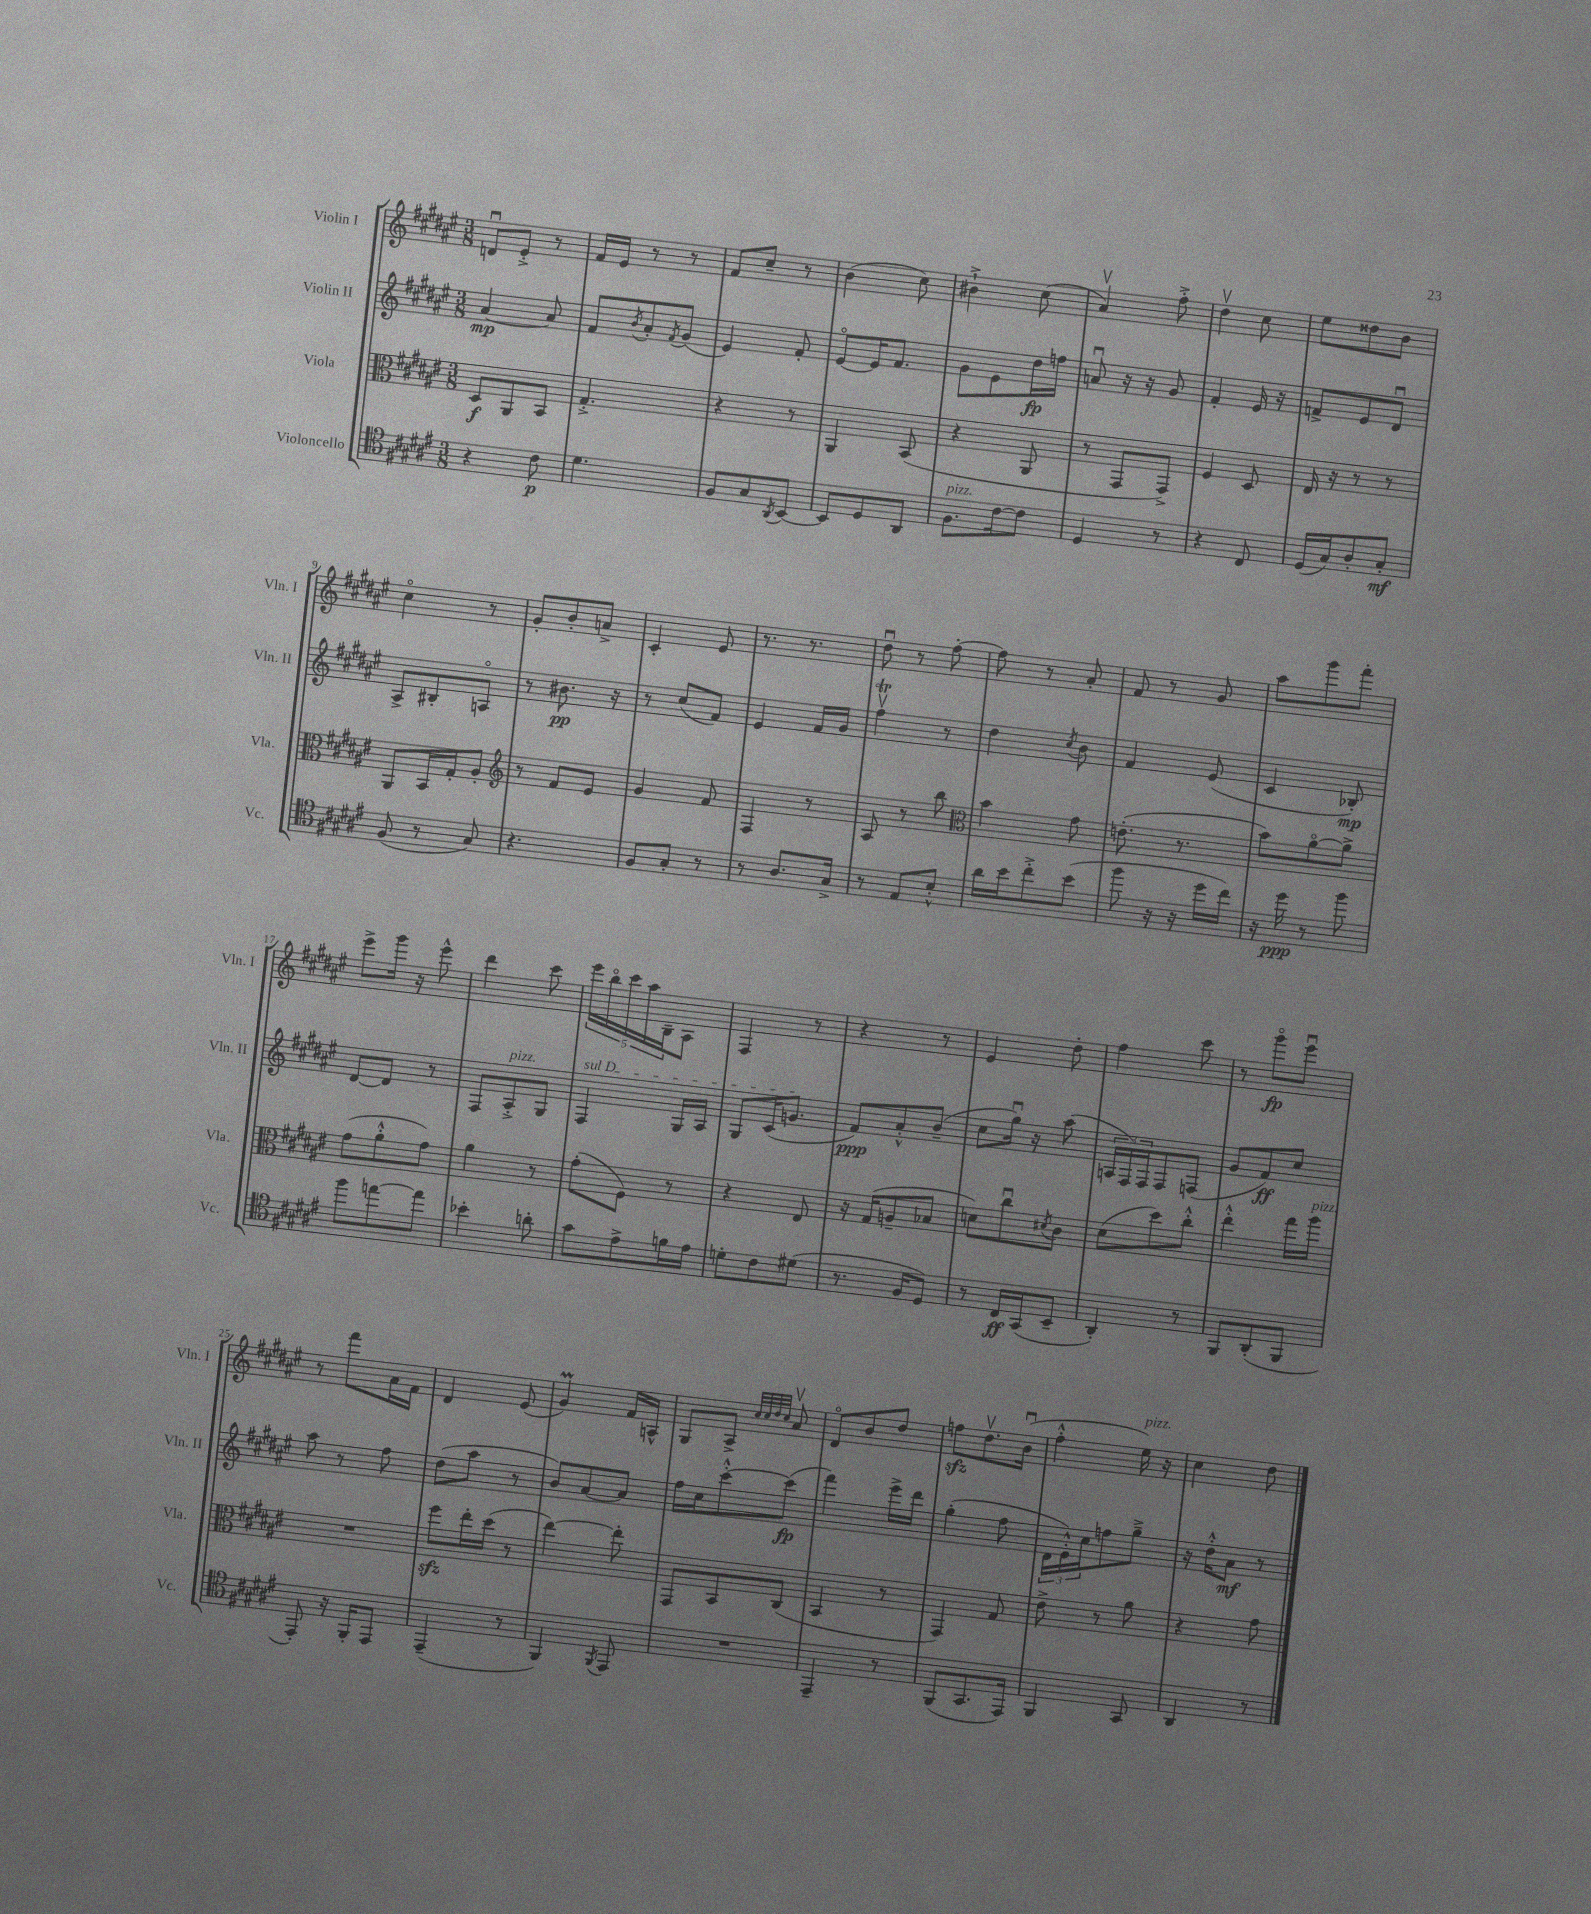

**kern	**dynam	**kern	**dynam	**kern	**dynam	**kern	**dynam
*part4	*part4	*part3	*part3	*part2	*part2	*part1	*part1
*staff4	*staff4	*staff3	*staff3	*staff2	*staff2	*staff1	*staff1
*I"Violoncello	*	*I"Viola	*	*I"Violin II	*	*I"Violin I	*
*I'Vc.	*	*I'Vla.	*	*I'Vln. II	*	*I'Vln. I	*
*clefC4	*	*clefC3	*	*clefG2	*	*clefG2	*
*k[f#c#g#d#a#e#]	*	*k[f#c#g#d#a#e#]	*	*k[f#c#g#d#a#e#]	*	*k[f#c#g#d#a#e#]	*
*M3/8	*	*M3/8	*	*M3/8	*	*M3/8	*
=1	=1	=1	=1	=1	=1	=1	=1
4r	.	8D#/L	f	[4a#/	mp	8dnu/L	.
.	.	8AA#/	.	.	.	8e#'^/J	.
8c#\	p	8BB/J	.	8a#/]	.	8r	.
=2	=2	=2	=2	=2	=2	=2	=2
4.d#\	.	4.G#'^/	.	8f#/L	.	16f#/LL	.
.	.	.	.	.	.	16e#/JJ	.
.	.	.	.	8qb/	.	.	.
.	.	.	.	8a#'/	.	8r	.
.	.	.	.	8qf#/	.	.	.
.	.	.	.	(8g#/J	.	8r	.
=3	=3	=3	=3	=3	=3	=3	=3
8F#/L	.	4r	.	4e#/)	.	8f#/L	.
8G#/	.	.	.	.	.	8cc#~/J	.
8qAA#/	.	.	.	.	.	.	.
[8BB/J	.	8r	.	8f#'/	.	8r	.
=4	=4	=4	=4	=4	=4	=4	=4
8BB/L]	.	4AA#/	.	[8e#/L	.	(4b\	.
8D#/	.	.	.	16e#/K]	.	.	.
.	.	.	.	8.f#/J	.	.	.
8AA#/J	.	(8BB/	.	.	.	8cc#\)	.
=5	=5	=5	=5	=5	=5	=5	=5
!LO:TX:a:i:t=pizz.	!	!	!	!	!	!	!
8.F#\L	.	4r	.	8g#\L	.	4b#X`^\	.
.	.	.	.	8e#\	.	.	.
[16c#\k	.	.	.	.	.	.	.
8c#\J]	.	8AA#/	.	16dd#\L	fp	(8cc#\	.
.	.	.	.	16ffn\JJ	.	.	.
=6	=6	=6	=6	=6	=6	=6	=6
4D#/	.	8r	.	8anu/	.	4a#v/)	.
.	.	8GG#/L	.	16r	.	.	.
.	.	.	.	16r	.	.	.
8r	.	8GG#^/J)	.	8g#/	.	8ff#'^\	.
=7	=7	=7	=7	=7	=7	=7	=7
4r	.	4F#/	.	4f#'/	.	4dd#v\	.
8C#/	.	8D#/	.	16e#/	.	8cc#\	.
.	.	.	.	16r	.	.	.
=8	=8	=8	=8	=8	=8	=8	=8
(16D#/LL	.	16E#/	.	8fn^/L	.	8ee#\L	.
16G#/J)	.	16r	.	.	.	.	.
8A#'/	.	8r	.	8e#/	.	8dd##X\	.
8G#'/J	mf	8r	.	8d#u/J	.	8b\J	.
!!LO:LB:g=z
=9	=9	=9	=9	=9	=9	=9	=9
(8F#/	.	8AA#/L	.	8A#^/L	.	4cc#\	.
8r	.	16BB/L	.	8B#X'/	.	.	.
.	.	16G#'/J	.	.	.	.	.
8G#/)	.	8A#'/J	.	8An/J	.	8r	.
=10	=10	=10	=10	=10	=10	=10	=10
*	*	*clefG2	*	*	*	*	*
4.r	.	8r	.	8r	.	8g#'/L	.
.	.	8f#/L	.	8.b#X\	pp	8b'/	.
.	.	8e#/J	.	.	.	8an^/J	.
.	.	.	.	16r	.	.	.
=11	=11	=11	=11	=11	=11	=11	=11
8F#/L	.	4g#/	.	8r	.	4c#'/	.
8G#'/J	.	.	.	(8cc#/L	.	.	.
8r	.	8f#/	.	8f#/J)	.	8e#/	.
=12	=12	=12	=12	=12	=12	=12	=12
8r	.	4F#/	.	4e#/	.	8.r	.
8.A#/L	.	.	.	.	.	.	.
.	.	.	.	.	.	8.r	.
.	.	8r	.	16f#/LL	.	.	.
16G#^/Jk	.	.	.	16g#/JJ	.	.	.
=13	=13	=13	=13	=13	=13	=13	=13
8r	.	8A#/	.	4ff#Tv\	.	8dd#u\	.
8E#/L	.	8r	.	.	.	8r	.
8B'^^/J	.	8bb\	.	8r	.	[8ff#'\	.
=14	=14	=14	=14	=14	=14	=14	=14
*	*	*clefC3	*	*	*	*	*
16a#\LL	.	4b\	.	4dd#\	.	8ff#\]	.
16b\J	.	.	.	.	.	.	.
8cc#'^\	.	.	.	.	.	8r	.
.	.	.	.	8qcc#/	.	.	.
(8b\J	.	8g#\	.	8b\	.	8a#'/	.
=15	=15	=15	=15	=15	=15	=15	=15
8ff#\	.	(8.en'\	.	4f#/	.	8f#/	.
16r	.	.	.	.	.	8r	.
16r	.	8.r	.	.	.	.	.
16dd#\LL	.	.	.	(8e#/	.	8g#/	.
16cc#\JJ)	.	.	.	.	.	.	.
=16	=16	=16	=16	=16	=16	=16	=16
16r	.	8b\L)	.	4c#/	.	8aa#\L	.
16dd#\	ppp	.	.	.	.	.	.
8r	.	[8a#\	.	.	.	8ggg#\	.
8ff#\	.	8a#^\J]	.	8B-X'/)	mp	8fff#'\J	.
!!LO:LB:g=z
=17	=17	=17	=17	=17	=17	=17	=17
8ff#\L	.	(8g#\L	.	[8d#/L	.	8eee#^\L	.
[8een\	.	8a#'^^\	.	8d#/J]	.	16ggg#\Jk	.
.	.	.	.	.	.	16r	.
8ee\J]	.	8g#\J)	.	8r	.	8eee#^^\	.
=18	=18	=18	=18	=18	=18	=18	=18
4b-X'\	.	4a#\	.	8F#/L	.	4ddd#\	.
!	!	!	!	!LO:TX:a:i:t=pizz.	!	!	!
.	.	.	.	8A#'^/	.	.	.
8an'\	.	8r	.	8G#/J	.	8ccc#\	.
=19	=19	=19	=19	=19	=19	=19	=19
!	!	!	!	!LO:TX:a:i:t=sul D	!	!	!
8g#\L	.	(8g#'\L	.	4F#/	.	20eee#\LL	.
.	.	.	.	.	.	20bb\	.
.	.	.	.	.	.	20ccc#\	.
8e#^\	.	8F#\J)	.	.	.	.	.
.	.	.	.	.	.	20aa#\	.
.	.	.	.	.	.	20B~\J	.
16fn\L	.	8r	.	16G#/LL	.	8A#\J	.
16e#\JJ	.	.	.	16A#/JJ	.	.	.
=20	=20	=20	=20	=20	=20	=20	=20
8dn'\L	.	4r	.	8G#/L	.	4F#/	.
8c#\	.	.	.	(16c#/K	.	.	.
.	.	.	.	8.gn/J	.	.	.
(8d#X\J	.	8E#/	.	.	.	8r	.
=21	=21	=21	=21	=21	=21	=21	=21
8.r	.	16r	.	8f#/L)	ppp	4r	.
.	.	(16G#/KL	.	.	.	.	.
.	.	8An~/	.	8a#'^^/	.	.	.
16F#/KL	.	.	.	.	.	.	.
8D#/J)	.	8B-X/J	.	(8b~/J	.	8r	.
=22	=22	=22	=22	=22	=22	=22	=22
8r	.	8dn\L)	.	8cc#\L	.	4e#/	.
16C#/LL	ff	8cc#u\	.	16gg#u\Jk)	.	.	.
(16GG#/J	.	.	.	16r	.	.	.
.	.	8qd#X/	.	.	.	.	.
8BB~/J	.	8c#\J	.	(8aa#\	.	8dd#'\	.
=23	=23	=23	=23	=23	=23	=23	=23
4AA#'/)	.	(8d#\L	.	24An/LL	.	4ff#\	.
.	.	.	.	24F#/)	.	.	.
.	.	.	.	24F#/J	.	.	.
.	.	8dd#\)	.	8F#/	.	.	.
8r	.	8cc#'^^\J	.	(8Fn/J	.	8ccc#\	.
=24	=24	=24	=24	=24	=24	=24	=24
8FF#/L	.	4ee#'^^\	.	8g#/L	.	8r	.
(8AA#'/	.	.	.	8f#/)	ff	8ggg#\L	fp
8FF#/J	.	16gg#\LL	.	8cc#/J	.	8eee#u\J	.
!	!	!LO:TX:a:i:t=pizz.	!	!	!	!	!
.	.	16aa#\JJ	.	.	.	.	.
!!LO:LB:g=z
=25	=25	=25	=25	=25	=25	=25	=25
8EE#'/)	.	4.r	.	8aa#\	.	8r	.
16r	.	.	.	8r	.	8fff#\L	.
16FF#'/KL	.	.	.	.	.	.	.
8EE#/J	.	.	.	8ff#\	.	16a#\L	.
.	.	.	.	.	.	16f#\JJ	.
=26	=26	=26	=26	=26	=26	=26	=26
(4EE#~/	.	8ff#zz\L	.	(8dd#\L	.	4d#/	.
.	.	16ee#'\L	.	8aa#\J	.	.	.
.	.	(16dd#\JJ	.	.	.	.	.
8r	.	8r	.	8r	.	(8e#/	.
=27	=27	=27	=27	=27	=27	=27	=27
4FF#/)	.	[4ee#\)	.	8b/L)	.	4g#M/)	.
.	.	.	.	[8a#/	.	.	.
8qFF#/	.	.	.	.	.	.	.
8EE#/	.	8ee#'\]	.	8a#/J]	.	16f#/LL	.
.	.	.	.	.	.	16An^^/JJ	.
=28	=28	=28	=28	=28	=28	=28	=28
4.r	.	8GG#/L	.	16ff#\LL	.	8G#/L	.
.	.	.	.	16cc#\J	.	.	.
.	.	8BB/	.	[8ccc#'^^\	.	8A#^/J	.
.	.	.	.	.	.	32qqcc#/LLL	.
.	.	.	.	.	.	32qqcc#/	.
.	.	.	.	.	.	32qqdd#/	.
.	.	.	.	.	.	32qqcc#/JJJ	.
.	.	(8C#/J	.	(8ccc#\J]	fp	8a#v/	.
=29	=29	=29	=29	=29	=29	=29	=29
4EE#~/	.	4BB/	.	4fff#\)	.	8d#/L	.
.	.	.	.	.	.	8b/	.
8r	.	8r	.	16eee#^\LL	.	8dd#/J	.
.	.	.	.	16ddd#\JJ	.	.	.
=30	=30	=30	=30	=30	=30	=30	=30
(8FF#/L	.	4GG#/)	.	(4gg#'\	.	8ffnzz\L	.
8.GG#/	.	.	.	.	.	8.dd#v\	.
.	.	8G#/	.	8ff#\	.	.	.
16EE#/Jk)	.	.	.	.	.	(16bu\Jk	.
=31	=31	=31	=31	=31	=31	=31	=31
4FF#/	.	8e#^\	.	24d#\LL	.	4ff#'^^\	.
.	.	.	.	24e#'^^\)	.	.	.
.	.	.	.	24cc#\J	.	.	.
.	.	8r	.	8ffn\	.	.	.
!	!	!	!	!	!	!LO:TX:a:i:t=pizz.	!
8GG#/	.	8a#\	.	8gg#~^\J	.	16ee#\)	.
.	.	.	.	.	.	16r	.
=32	=32	=32	=32	=32	=32	=32	=32
4AA#/	.	4r	.	16r	.	4cc#\	.
.	.	.	.	16dd#'^^\KL	.	.	.
.	.	.	.	8a#\J	mf	.	.
8r	.	8g#\	.	8r	.	8dd#\	.
==	==	==	==	==	==	==	==
*-	*-	*-	*-	*-	*-	*-	*-
